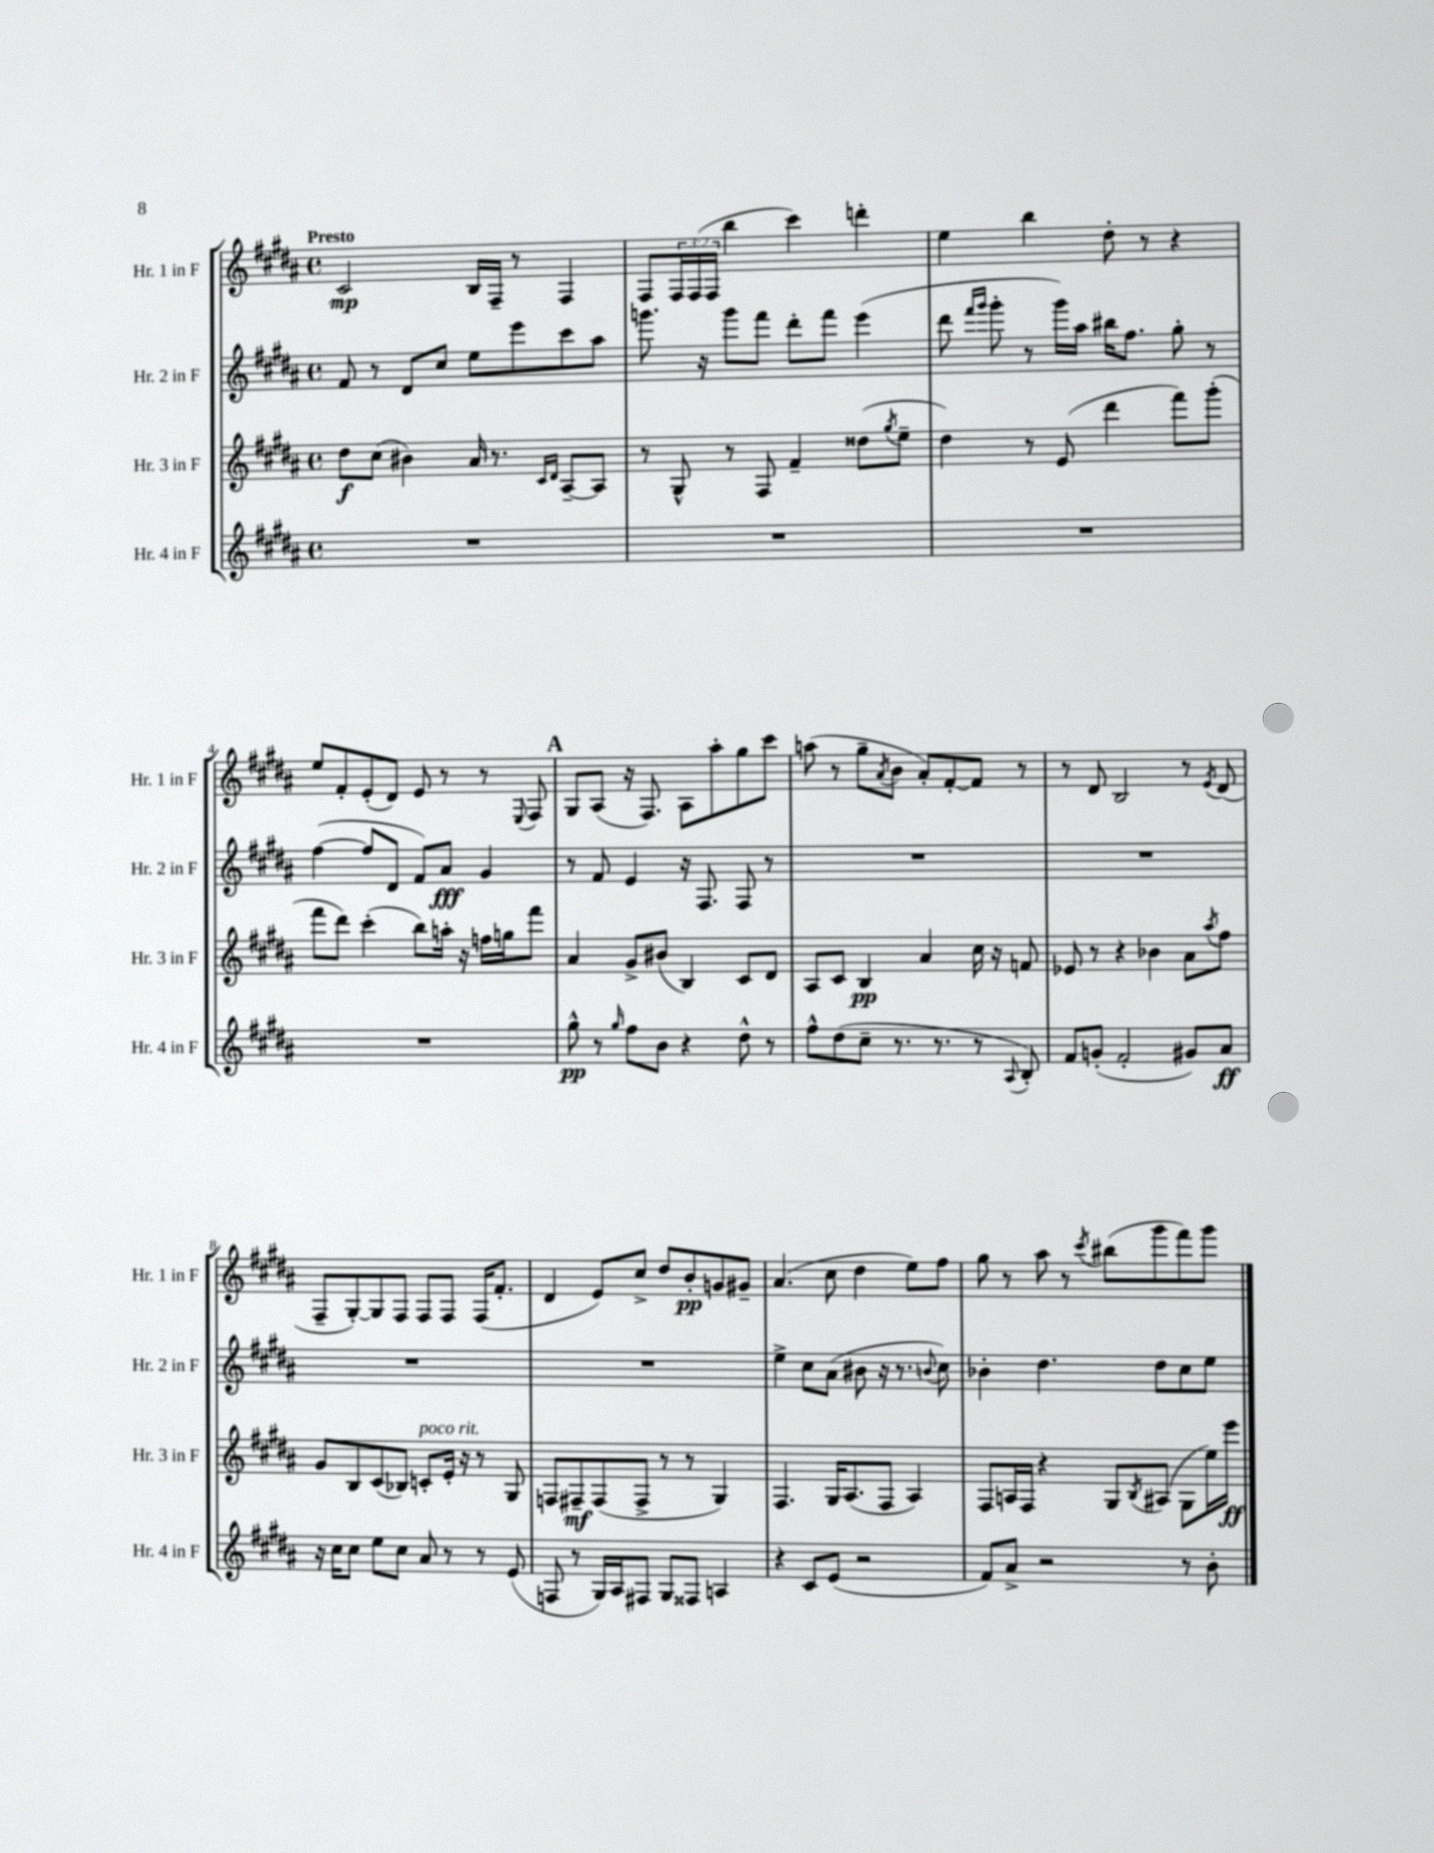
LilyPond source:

<<
\new StaffGroup <<
\new Staff = "s0" \with { instrumentName = "Hr. 1 in F" shortInstrumentName = "Hr. 1 in F" } {
    \clef treble \key b \major \defaultTimeSignature \time 4/4 \override Staff.TupletNumber.text = #tuplet-number::calc-fraction-text \tempo "Presto"
    cis'2\mp b16 fis16-- r8 fis4 |
    fis8 \tuplet 3/2 { fis16 fis16( fis16 } b''4 cis'''4) d'''4-. |
    e''4 b''4 dis''8-. r8 r4 |
    e''8 fis'8-. e'8-.( dis'8) e'8 r8 r8 \appoggiatura { e8 } fis8 |
    \mark \markup { \bold "A" } gis8 ais8( r16 fis8.) ais8 ais''8-. gis''8 cis'''8 |
    a''8( r8 gis''8-- \acciaccatura { ais'8 } b'8 ais'8-.) fis'8~-. fis'8 r8 |
    r8 dis'8 b2 r8 \acciaccatura { e'8 } dis'8( |
    fis8-- gis8~-.) gis8 fis8 fis8 fis8 fis16( fis'8.-. |
    dis'4 e'8) cis''8-> dis''8 b'8-.\pp g'8 gis'8-- |
    ais'4.( cis''8 dis''4 e''8) fis''8 |
    gis''8 r8 ais''8 r8 \acciaccatura { cis'''8 } bis''8( gis'''8 fis'''8) gis'''8 \bar "|." |
}
\new Staff = "s1" \with { instrumentName = "Hr. 2 in F" shortInstrumentName = "Hr. 2 in F" } {
    \clef treble \key b \major \defaultTimeSignature \time 4/4
    fis'8 r8 dis'8 cis''8 e''8 e'''8 cis'''8 ais''8 |
    g'''8. r16 g'''8 fis'''8 dis'''8-. fis'''8 e'''4( |
    dis'''8 \grace { fis'''16 gis'''16 } gis'''8-. r8 gis'''16) ais''16 bis''16 fis''8. gis''8-. r8 |
    fis''4~( fis''8 dis'8 fis'8) ais'8\fff gis'4 |
    \mark \markup { \bold "A" } r8 fis'8 e'4 r16 fis8. fis8 r8 |
    R1 |
    R1 |
    R1 |
    R1 |
    e''4-> cis''8 ais'8( bis'8 r16 r8. \appoggiatura { b'8 } cis''8) |
    bes'4-. dis''4. dis''8 cis''8 e''8 \bar "|." |
}
\new Staff = "s2" \with { instrumentName = "Hr. 3 in F" shortInstrumentName = "Hr. 3 in F" } {
    \clef treble \key b \major \defaultTimeSignature \time 4/4
    dis''8\f cis''8( bis'4) ais'16 r8. \grace { cis'16 dis'16 } ais8~-- ais8 |
    r8 gis8-^ r8 fis8 fis'4-- disis''8( \acciaccatura { gis''8 } e''8-- |
    dis''4) r8 e'8( dis'''4 fis'''8) gis'''8-.( |
    fis'''8 dis'''8) cis'''4-.( b''8) a''16-. r16 f''16 g''16 fis'''8 |
    \mark \markup { \bold "A" } ais'4 gis'8-> bis'8( b4) cis'8 dis'8 |
    ais8 cis'8 b4\pp ais'4 cis''16 r16 f'8 |
    ees'8 r8 r4 bes'4 ais'8 \acciaccatura { ais''8 } fis''8 |
    gis'8 b8 cis'8( bes8) c'8-.^\markup { \italic "poco rit." } e'16-. r16 r8 gis8 |
    f8 fis8--\mf fis8( fis8-> r8 r8 gis4) |
    fis4. gis16 ais8.( fis8 ais4) |
    fis8 a16 fis16 r4 gis8 \acciaccatura { b8 } ais8( gis8 e''16) e'''16\ff \bar "|." |
}
\new Staff = "s3" \with { instrumentName = "Hr. 4 in F" shortInstrumentName = "Hr. 4 in F" } {
    \clef treble \key b \major \defaultTimeSignature \time 4/4
    R1 |
    R1 |
    R1 |
    R1 |
    \mark \markup { \bold "A" } gis''8-^\pp r8 \grace { gis''16 } fis''8 b'8 r4 dis''8-^ r8 |
    fis''8-^ dis''8( cis''8-- r8. r8. r8 \appoggiatura { ais8 } b8-.) |
    fis'8 g'8-.( fis'2-. gis'8) ais'8\ff |
    r16 cis''16 cis''8 e''8 cis''8 ais'8 r8 r8 e'8( |
    f8 r8 gis16) ais16 fis8 gis8 fisis8 a4 |
    r4 cis'8 e'8( r2 |
    fis'8) ais'8-> r2 r8 b'8-. \bar "|." |
}
>>
>>
